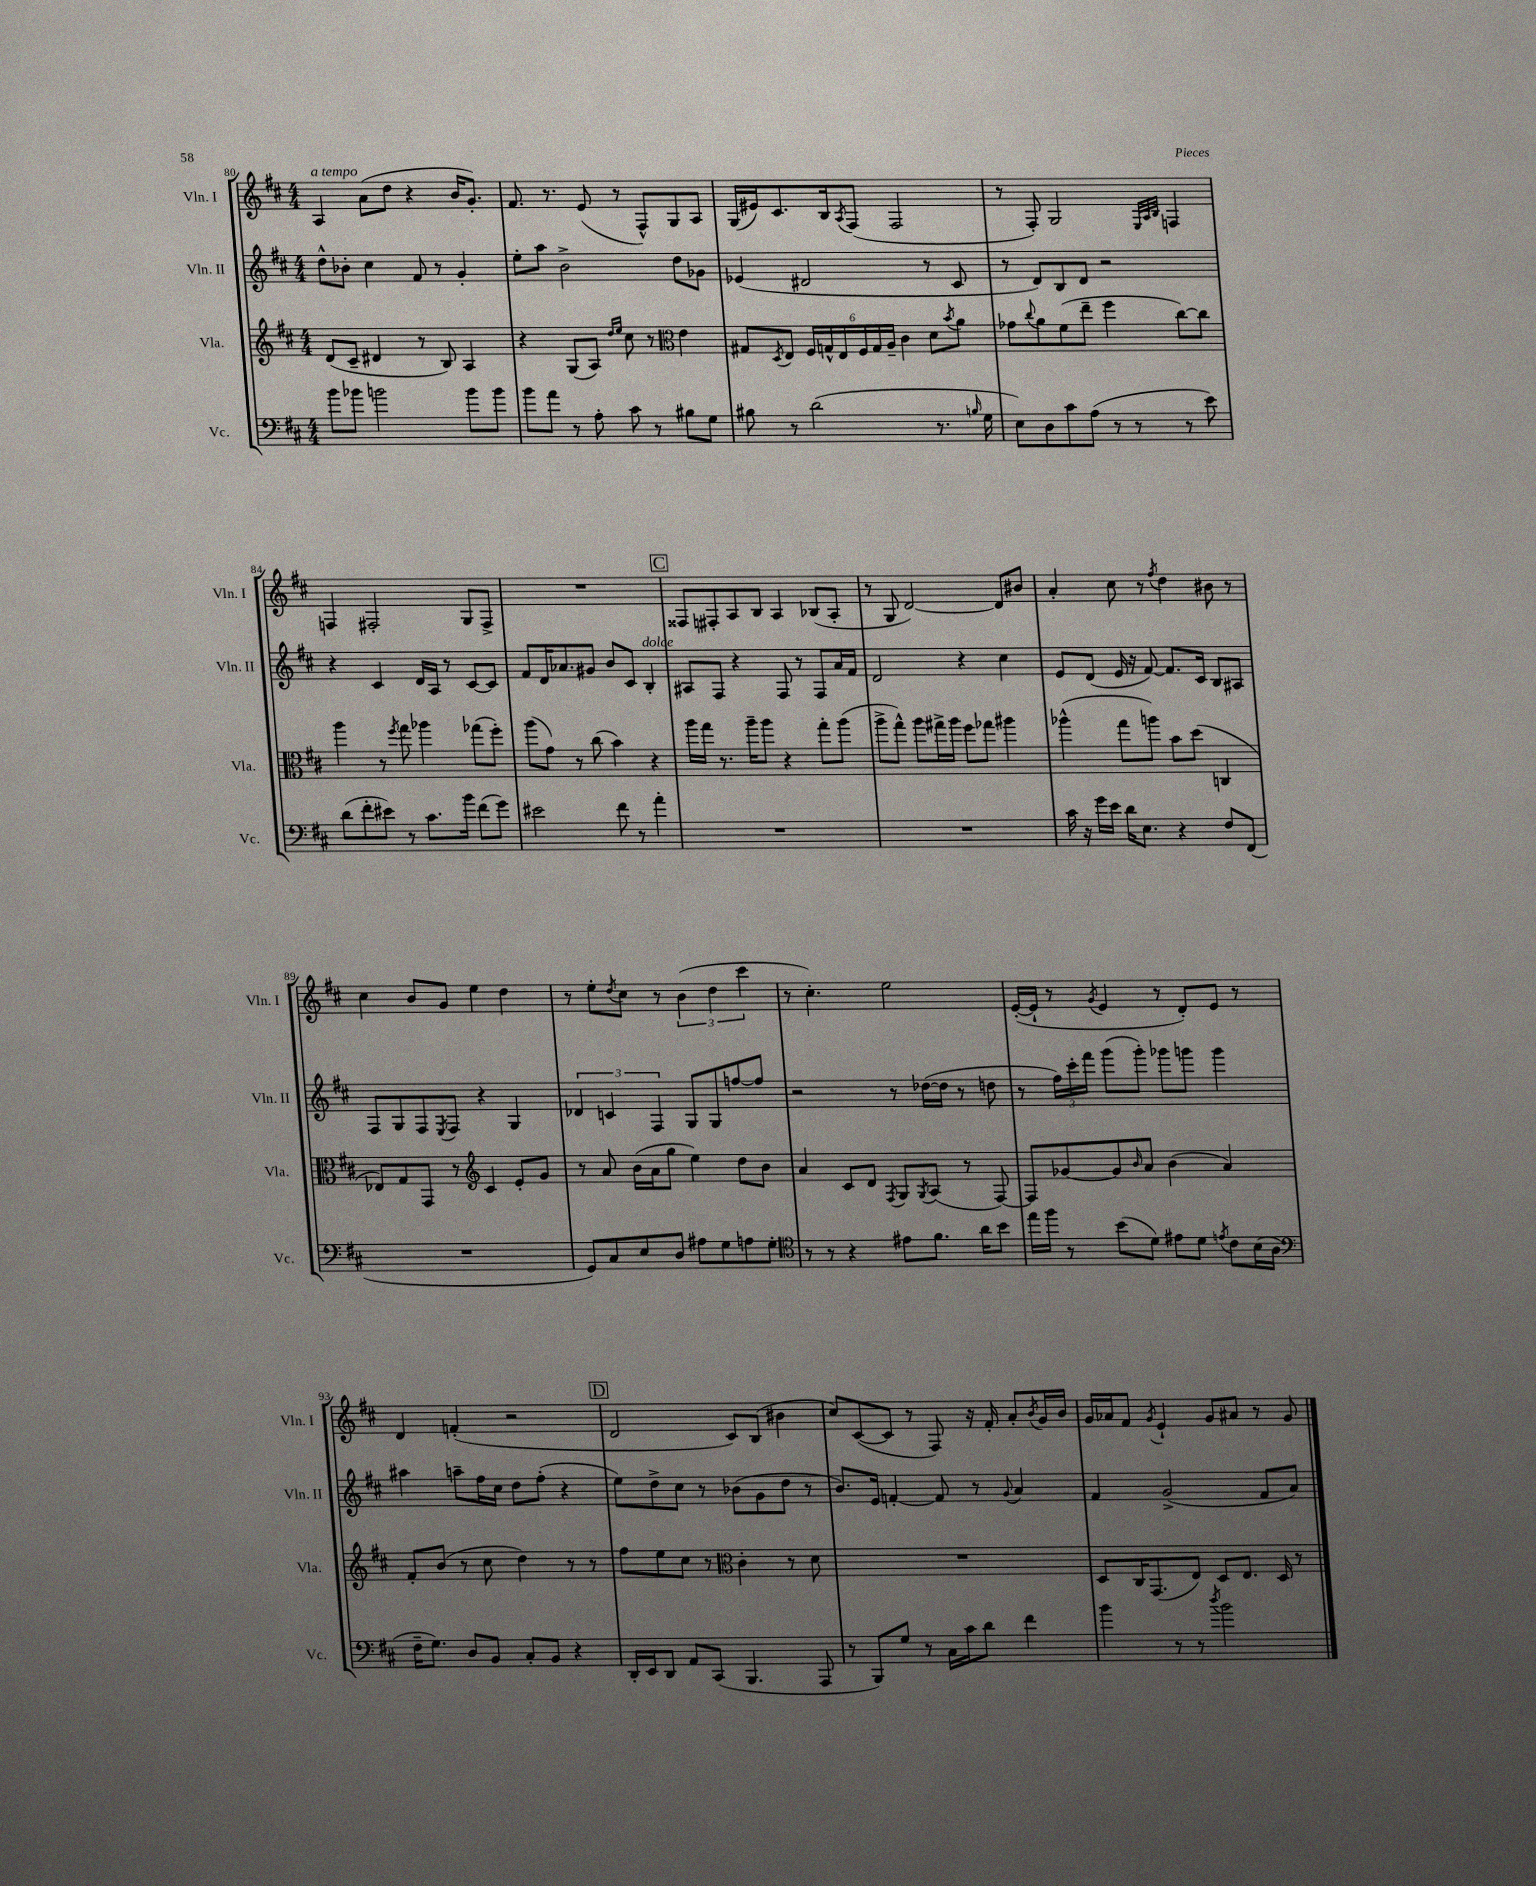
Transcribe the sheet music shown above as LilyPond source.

<<
\new StaffGroup <<
\new Staff = "s0" \with { instrumentName = "Vln. I" shortInstrumentName = "Vln. I" } {
    \clef treble \key d \major \numericTimeSignature \time 4/4
    a4^\markup { \italic "a tempo" } a'8( d''8 r4 b'16 g'8.-.) |
    fis'8. r8. e'8( r8 fis8-^) g8 a8 |
    g16( eis'16) cis'8. b16 \acciaccatura { a8 } fis8( fis2 |
    r8 fis8-.) g2 \grace { e32 a32 b32 } f4 |
    f4 fis2-. g8 fis8-> |
    R1 |
    \mark \markup { \box "C" } fisis8 fis8-. a8 b8 a4 bes8( a8-. |
    r8 g8 d'2~) d'8 bis'8 |
    a'4-. cis''8 r8 \acciaccatura { fis''8 } d''4 bis'8 r8 |
    cis''4 b'8 g'8 e''4 d''4 |
    r8 e''8-. \acciaccatura { d''8 } cis''8 r8 \tuplet 3/2 { b'4( d''4 cis'''4 } |
    r8 cis''4.-.) e''2 |
    e'16~-.( e'16-! r8 \acciaccatura { g'8 } e'4 r8 d'8-.) e'8 r8 |
    d'4 f'4-.( r2 |
    \mark \markup { \box "D" } d'2 cis'8) b8( bis'4 |
    cis''8) cis'8~( cis'8 r8 fis8) r16 fis'16-. a'8-. \acciaccatura { b'8 } g'16 b'16 |
    g'16 aes'16 fis'8 \acciaccatura { g'8 } e'4-! g'8 ais'8 r8 g'8 \bar "|." |
}
\new Staff = "s1" \with { instrumentName = "Vln. II" shortInstrumentName = "Vln. II" } {
    \clef treble \key d \major \numericTimeSignature \time 4/4
    d''8-^ bes'8-. cis''4 fis'8 r8 g'4-. |
    e''8-. a''8 b'2-> d''8 ges'8 |
    ees'4( dis'2 r8 cis'8 |
    r8 d'8) b8 d'8 r2 |
    r4 cis'4 d'16 a16 r8 cis'8~ cis'8 |
    fis'8 d'16 aes'8. gis'8 b'8 cis'8 b4-.^\markup { \italic "dolce" } |
    \mark \markup { \box "C" } ais8 fis8 r4 fis8 r8 fis8 a'16 fis'16 |
    d'2 r4 cis''4 |
    e'8 d'8( e'16 r16 fis'8~) fis'8. cis'16 b8 ais8 |
    fis8 g8 fis8 \acciaccatura { e8 } fis8 r4 g4 |
    \tuplet 3/2 { des'4 c'4 fis4 } g8 g8 f''8~ f''8 |
    r2 r8 des''16~( des''16 r8 d''8 |
    r8 \tuplet 3/2 { fis''16) cis'''16-. fis'''16 } g'''8( g'''8-.) ges'''8 g'''8 g'''4 |
    ais''4 a''8-- fis''16 cis''16 d''8 fis''8-.( r4 |
    \mark \markup { \box "D" } e''8) d''8-> cis''8 r8 bes'8( g'8 d''8 r8 |
    b'8.) e'16 f'4~-. f'8 r8 \appoggiatura { g'8 } a'4 |
    fis'4 g'2->( fis'8 a'8) \bar "|." |
}
\new Staff = "s2" \with { instrumentName = "Vla." shortInstrumentName = "Vla." } {
    \clef treble \key d \major \numericTimeSignature \time 4/4
    d'8( cis'8-- dis'4 r8 b8) a4 |
    r4 g8( a8) \grace { d''16 e''16 } cis''8 r8 \clef alto e'4 |
    gis8 \acciaccatura { d8 } e8 \tuplet 6/4 { fis16 g16-^ e16 fis16 g16 a16-- } cis'4 d'8 \acciaccatura { b'8 } a'8 |
    ges'8 \appoggiatura { cis''8 } a'8 fis'8( e''8-- fis''4 cis''8~) cis''8 |
    a''4 r8 \acciaccatura { fis''8 } g''8 aes''4 ges''8( fis''8-.) |
    a''8( g'8) r8 cis''8( b'4) r4 |
    \mark \markup { \box "C" } a''16 g''16 r8. a''16-- a''8 r4 g''8-. a''8( |
    a''8-> g''8-^) a''8 gis''16-> a''16 fis''8 ges''8 ais''4 |
    aes''4-^( g''8 a''8) b'8 d''8( c4 |
    ees8) g8 g,8 r8 \clef treble cis'4 e'8-. g'8 |
    r8 a'8 b'16( a'16 g''8 e''4) d''8 b'8 |
    a'4 cis'8 d'8 \acciaccatura { fis8 } g8 \acciaccatura { g8 } a8( r8 fis8~) |
    fis8 ges'8~ ges'8 \grace { b'16 } a'8 b'4( a'4) |
    fis'8-. b'8( r8 cis''8 d''4) r8 r8 |
    \mark \markup { \box "D" } fis''8 e''8 cis''8 r8 \clef alto cis'4-. r8 d'8 |
    R1 |
    d8 cis16 g,8.( e8) d8 e8. d16 r8 \bar "|." |
}
\new Staff = "s3" \with { instrumentName = "Vc." shortInstrumentName = "Vc." } {
    \clef bass \key d \major \numericTimeSignature \time 4/4
    b'8 bes'8 b'2 b'8 b'8 |
    b'8 a'8 r8 a8-. cis'8 r8 bis8 g8 |
    bis8 r8 d'2( r8. \grace { b16 } g16 |
    e8) d8 cis'8 a8( r8 r8 r8 e'8) |
    d'8( fis'8-. eis'8) r8 cis'8. b'16 fis'8( g'8) |
    eis'2 fis'8 r8 a'4-. |
    \mark \markup { \box "C" } R1 |
    R1 |
    cis'16 r16 g'16 e'16 d'16 e8. r4 fis8 fis,8( |
    R1 |
    g,8) cis8 e8 d8 ais8 g8 a8 g8-. |
    \clef tenor r8 r8 r4 eis'8 fis'8. a'16 b'8 |
    e''16 fis''16 r8 b'8( d'8) eis'8 d'8 \acciaccatura { e'8 } cis'8 b16( a16 |
    \clef bass fis16-- g8.) d8 b,8 cis8-. b,8 r4 |
    \mark \markup { \box "D" } d,16-. e,16 d,8 a,8 cis,8( b,,4. a,,8 |
    r8 b,,8) g8 r8 cis16 cis'16 d'8 fis'4 |
    b'4 r8 r8 \acciaccatura { d''8 } b'2 \bar "|." |
}
>>
>>
\layout { \context { \Score currentBarNumber = #80 } }
